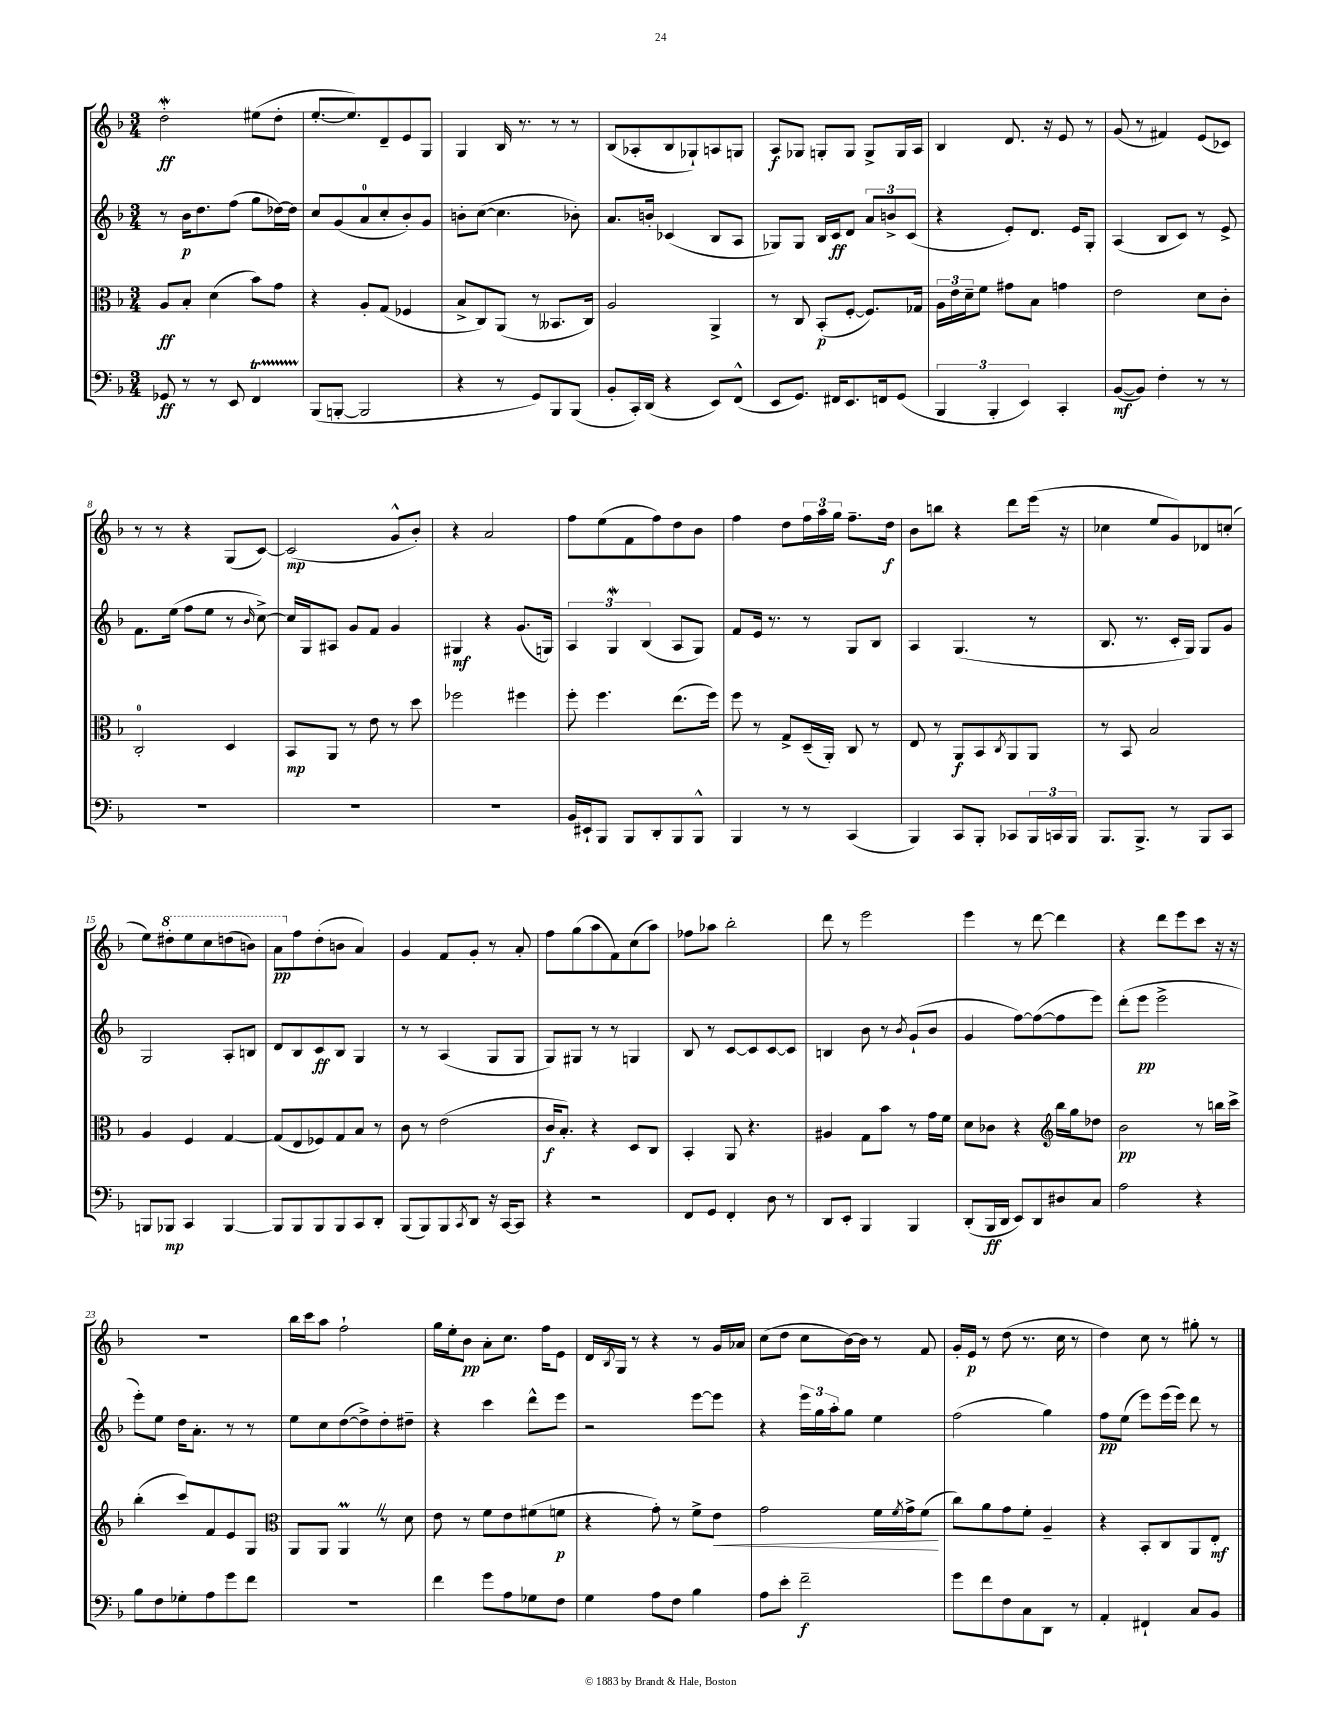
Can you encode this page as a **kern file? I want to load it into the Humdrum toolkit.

**kern	**kern	**kern	**kern
*staff4	*staff3	*staff2	*staff1
*clefF4	*clefC3	*clefG2	*clefG2
*k[b-]	*k[b-]	*k[b-]	*k[b-]
*M3/4	*M3/4	*M3/4	*M3/4
8GG-	8A	8r	2dd'
8r	8B-'	16b-	.
.	.	8.dd	.
8r	(4d	.	.
8EE	.	(8ff	.
4FF	8b-)	8gg	(8ee#
.	8g	[16dd-)	8dd'
.	.	16dd-]	.
=	=	=	=
(8BBB-	4r	8cc	[8.ee'
[8BBB'	.	(8g	.
.	.	.	8.ee])
2BBB]	8A'	8a	.
.	(8G	8cc'	8d~
.	4F-	8b-')	8e
.	.	8g	8G
=	=	=	=
4r	8B-^	8b'	4G
.	8C)	([8cc	.
8r	(8AA	4.cc]	16B-
.	.	.	8.r
8GG)	8r	.	.
8BBB-	8.BB--	.	8r
(8BBB-	.	8b-')	8r
.	16C)	.	.
=	=	=	=
8BB-'	2A	8.a	(8B-
16CC')	.	.	8A-'
(16DD	.	16b'	.
4r	.	(4c-	8B-
.	.	.	8G-`)
8EE)	4AA^	8B-	8A
(8FF^^	.	8A	8G
=	=	=	=
8EE	8r	8G-)	8A
8.GG)	8C	8G-	8G-
.	(8BB-'	16B-	8G'
16FF#	.	16c	.
8.EE	[8F'	8d	8G
.	8.F])	12a	8G^
16FF	.	.	.
.	.	12b^	.
(8GG	.	.	16G
.	.	(12c	.
.	16G-	.	16A
=	=	=	=
6BBB-	24A	4r	4B-
.	24e	.	.
.	24d~	.	.
.	8f	.	.
6BBB-'	.	.	.
.	8g#	8e')	8.d
6EE)	.	.	.
.	8B-	8.d	.
.	.	.	16r
4CC'	4g	.	8e
.	.	16e	.
.	.	8G'	8r
=	=	=	=
([8BB-	2e	(4A	(8g
8BB-])	.	.	8r
4F'	.	8B-	4f#)
.	.	8c)	.
8r	8d	8r	(8e
8r	8c'	8e^	8c-)
=	=	=	=
2.r	2C'	8.f	8r
.	.	.	8r
.	.	(16ee	.
.	.	8ff	4r
.	.	8ee	.
.	4D	8r	(8G
.	.	16qqb-	.
.	.	[8cc^)	[8c)
=	=	=	=
2.r	8BB-	16cc]	(2c]
.	.	16G	.
.	8AA	8A#	.
.	8r	8g	.
.	8e	8f	.
.	8r	4g	8g^^
.	8dd	.	8b-')
=	=	=	=
2.r	2ff-	4G#	4r
.	.	4r	2a
.	4ff#	(8.g	.
.	.	16G)	.
=	=	=	=
16BB-	8ff'	6A	8ff
16EE#`	.	.	.
8BBB-	4.ff	.	(8ee
.	.	6G	.
8BBB-	.	.	8f
.	.	(6B-	.
8DD'	.	.	8ff)
8BBB-	(8.ee	8A	8dd
8BBB-^^	.	8G)	8b-
.	16ff)	.	.
=	=	=	=
4BBB-	8ff	8f	4ff
.	8r	16e	.
.	.	8.r	.
8r	8G^	.	8dd
8r	(16D~	8r	24ff
.	.	.	24aa
.	16AA')	.	.
.	.	.	24gg
(4CC	8C	8G	8.ff~
.	8r	8B-	.
.	.	.	16dd
=	=	=	=
4BBB-)	8E	4A	8b-
.	8r	.	8bb
8CC	8AA	(4.G	4r
8BBB-'	8BB-	.	.
.	8qC	.	.
8CC-	8AA	.	8ddd
24BBB-	8AA	8r	(16eee
24CC	.	.	.
.	.	.	16r
24BBB-	.	.	.
=	=	=	=
8.BBB-	8r	8.B-	4cc-
.	8BB-	.	.
8.BBB-^	.	8.r	.
.	2B-	.	8ee
8r	.	16c'	8g)
.	.	16G)	.
8BBB-	.	8G	8d-
8CC	.	8g	(8cc'
=	=	=	=
8BBB	4A	2G	8ee)
8BBB-	.	.	8ddd#'
4CC	4F	.	8eee
.	.	.	8ccc
[4BBB-	[4G	8A'	(8ddd
.	.	8B	8bb)
=	=	=	=
8BBB-]	(8G]	8d	8aa
8BBB-	8E	8B-	8ff
8BBB-	8F-)	8c	(8dd'
8BBB-	8G	8B-	8b
8CC	8B-	4G	4a)
8DD'	8r	.	.
=	=	=	=
(8BBB-	8c	8r	4g
8BBB-)	8r	8r	.
8BBB-	(2e	(4A	8f
8qCC	.	.	.
8DD	.	.	8g'
16r	.	8G	8r
[16CC	.	.	.
8CC]	.	8G	8a'
=	=	=	=
4r	16c	8G)	8ff
.	8.B-')	.	.
.	.	8G#	(8gg
2r	4r	8r	8aa
.	.	8r	8f)
.	8D	4G	(8cc
.	8C	.	8aa)
=	=	=	=
8FF	4BB-'	8B-	8ff-
8GG	.	8r	8aa-
4FF'	8AA	[8c	2bb-'
.	4.r	8c]	.
8D	.	[8c	.
8r	.	8c]	.
=	=	=	=
8DD	4A#	4B	8ddd
8EE'	.	.	8r
4BBB-	8G	8b-	2eee
.	8b-	8r	.
.	.	8qb-	.
4BBB-	8r	(8g`	.
.	16g	8b-	.
.	16f	.	.
=	=	=	=
(8DD'	8d	4g	4eee
16BBB-	8c-	.	.
16DD	.	.	.
8EE)	4r	[8ff)	8r
8DD	.	(8ff_	[8ddd
*	*clefG2	*	*
8D#	16bb-	8ff]	4ddd]
.	16gg	.	.
8C	8dd-	8eee)	.
=	=	=	=
2A	2b-	(8ddd'	4r
.	.	8eee	.
.	.	2eee^	8ddd
.	.	.	8eee
4r	8r	.	8ccc
.	16bb	.	16r
.	16ccc^	.	16r
=	=	=	=
8B-	(4bb-'	8eee')	2.r
8F	.	8ee	.
8G-'	8ccc)	16dd	.
.	.	8.a'	.
8A	8f	.	.
8g	8e	8r	.
8f	8G	8r	.
=	=	=	=
*	*clefC3	*	*
2.r	8AA	8ee	16bb-
.	.	.	16ccc
.	8AA	8cc	8aa
.	4AA	([8dd	2ff`
.	.	8dd^])	.
.	8r	8dd'	.
.	8d	8dd#~	.
=	=	=	=
4f	8e	4r	16gg
.	.	.	16ee'
.	8r	.	8b-
8g	8f	4ccc	8a'
8A	8e	.	8.cc
8G-	(8f#	8ddd^^	.
.	.	.	16ff
8F	8f	8eee	8e
=	=	=	=
4G	4r	2r	16d
.	.	.	8qB-
.	.	.	16G
.	.	.	8r
8A	8g')	.	4r
8F	8r	.	.
4B-	8f^	[8eee	8r
.	8e	8eee]	16g
.	.	.	16a-
=	=	=	=
8A	2g	4r	(8cc
8e'	.	.	8dd
2f~	.	24eee	8cc
.	.	24gg	.
.	.	24aa'	.
.	.	8gg	[16b-)
.	.	.	16b-]
.	16f	4ee	8r
.	8qf	.	.
.	16g^	.	.
.	(8f	.	8f
=	=	=	=
8g	8cc)	(2ff	16g'
.	.	.	16e
8f	8a	.	8r
8F	8g	.	(8dd
8C	8f'	.	8.r
8DD	4A~	4gg)	.
.	.	.	16cc
8r	.	.	8r
=	=	=	=
4AA'	4r	8ff	4dd)
.	.	(8ee	.
4FF#`	8BB-'	8eee)	8cc
.	8C	(16eee	8r
.	.	16eee)	.
8C	8AA	8ddd	8gg#'
8BB-	8E'	8r	8r
==	==	==	==
*-	*-	*-	*-
